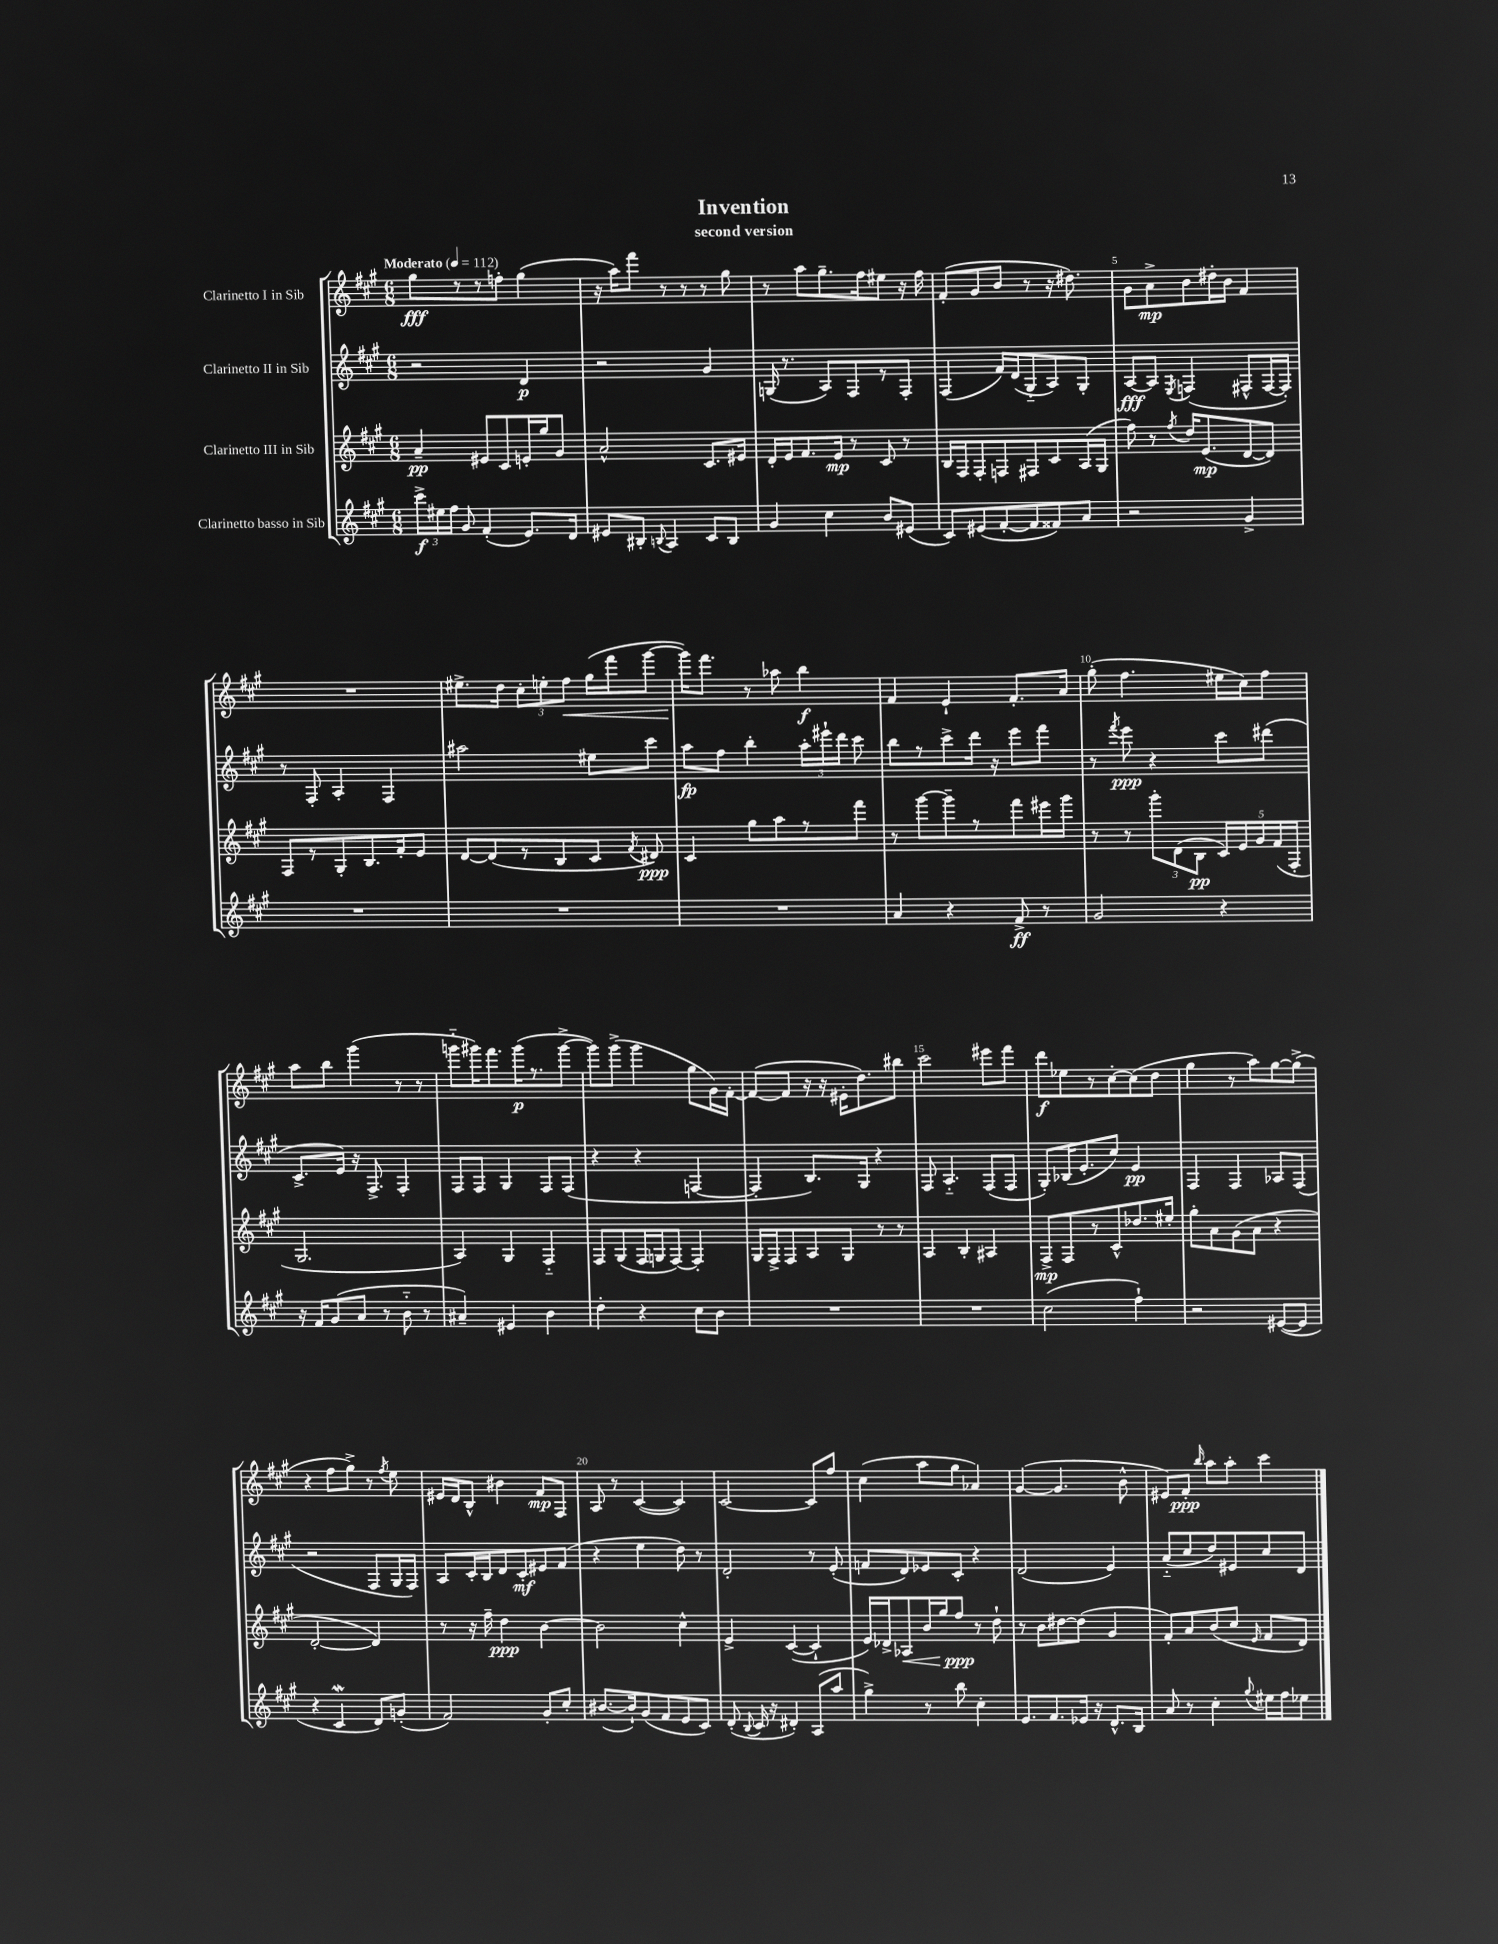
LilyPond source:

\header { title = "Invention" subtitle = "second version" }
<<
\new StaffGroup <<
\new Staff = "s0" \with { instrumentName = "Clarinetto I in Sib" } {
    \clef treble \key a \major \numericTimeSignature \time 6/8 \tempo "Moderato" 4 = 112
    \autoBeamOff gis''8[\fff r8 r8 f''8]-. gis''4( |
    r16 a''16[) fis'''8] r8 r8 r8 gis''8 |
    r8 a''8[ gis''8.-- fis''16 eis''8] r16 fis''16 |
    fis'8[-.( gis'8 b'8] r8 r16 dis''8.) |
    gis'8[ a'8->\mp b'8 dis''16-. b'16] fis'4 |
    R2. |
    eis''8.[-> d''16] \tuplet 3/2 { cis''8[-. e''8-. fis''8]\< } gis''16[( fis'''16 gis'''8]~ |
    gis'''16[\!) fis'''8.] r8 aes''8 b''4\f |
    fis'4 e'4-! fis'8.[-. a'16] |
    gis''8-.( fis''4. eis''16[ cis''16) fis''8] |
    a''8[ b''8] gis'''4( r8 r8 |
    g'''8[-_ gis'''16) fis'''8. gis'''16\p( r8. gis'''8]~-> |
    gis'''8[) gis'''8]->( gis'''4 gis''8[ gis'16) fis'16]~-. |
    fis'8[~( fis'8] r16 r16 eis'16[-. d''8.) bis''8] |
    cis'''2 eis'''8[ fis'''8] |
    d'''8[\f ees''8 r8 cis''8~-. cis''8( d''8] |
    gis''4 r8 a''8[) gis''8~ gis''8]->( |
    r4 fis''8[ gis''8]->) r8 \acciaccatura { fis''8 } e''8 |
    eis'16[ d'16 b8]-^ bis'4 fis'8[\mp fis8] |
    a8 r8 cis'4~( cis'4) |
    cis'2~ cis'8[ fis''8] |
    cis''4( a''8[ gis''8] aes'4) |
    gis'4~( gis'4. b'8-^ |
    eis'8[) fis'8]-.\ppp \grace { b''16 } a''8[ a''8]-. cis'''4 \bar "|." |
}
\new Staff = "s1" \with { instrumentName = "Clarinetto II in Sib" } {
    \clef treble \key a \major \numericTimeSignature \time 6/8
    \autoBeamOff r2 d'4\p |
    r2 gis'4 |
    g16( r8. a8[) fis8 r8 fis8]-. |
    fis4( fis'16[) d'16( gis8-_ a8) gis8]-. |
    a8[~\fff a8] \acciaccatura { e8 } f4( fis8[-^ fis16~ fis16]-.) |
    r8 fis8-. a4-. fis4 |
    ais''2 eis''8[ cis'''8] |
    a''8[\fp fis''8] b''4-. \tuplet 3/2 { a''16[-. eis'''16-! d'''16] } cis'''8 |
    b''8[ r8 cis'''8-> d'''16] r16 e'''8[ fis'''8] |
    r8 \acciaccatura { fis'''8 } e'''8\ppp r4 cis'''8[ dis'''8]( |
    cis'8.[-> e'16]) r16 fis8.-> fis4-. |
    fis8[ fis8] gis4 fis8[ fis8]( |
    r4 r4 f4~ |
    f4-. b8.[) gis16] r4 |
    fis8 a4.-_ fis8[( fis8] |
    gis8[-.) bes16( e'8.-. cis''8]) e'4\pp |
    fis4 fis4 aes8[ fis8]( |
    r2 fis8[ gis16 fis16]) |
    a8[ cis'16-. b16 d'8 cis'8-.\mf eis'8 fis'8]( |
    r4 e''4 d''8) r8 |
    d'2-. r8 e'8-.( |
    f'8[ d'8) ees'8 cis'8]-. r4 |
    d'2( e'4) |
    a'8[-_( cis''8 d''8) eis'8 cis''8 d'8] \bar "|." |
}
\new Staff = "s2" \with { instrumentName = "Clarinetto III in Sib" } {
    \clef treble \key a \major \numericTimeSignature \time 6/8
    \autoBeamOff a'4--\pp eis'8[ cis'8 e'16-. gis''16 gis'8] |
    a'2-^ cis'8.[ eis'16] |
    d'16[-. e'16 fis'8. e'16]\mp r8 cis'8 r8 |
    b16[ fis16 fis8-. f8 fis8 cis'8 a16( gis16] |
    fis''8) r8 \acciaccatura { fis''8 } d''16[ e'8.\mp( d'8~ d'8]) |
    fis8[ r8 gis8-. b8. fis'16-. e'8] |
    d'8[~ d'8( r8 b8 cis'8] \acciaccatura { fis'8 } dis'8\ppp) |
    cis'4 gis''8[ a''8 r8 fis'''8] |
    r8 gis'''8[~ gis'''8-- r8 fis'''8 eis'''16 gis'''16] |
    r8 r8 \tuplet 3/2 { gis'''8[-. d'8( b8]\pp } \tuplet 5/4 { cis'16[) e'16 gis'16 fis'16( fis16]-. } |
    gis2. |
    a4) gis4 fis4-_ |
    fis8[ gis8( fis16 g16 fis8]~) fis4-. |
    gis16[ fis16-> fis8 a8 gis8] r8 r8 |
    a4 b4-. ais4 |
    fis8[->\mp fis8 r8 cis'8-^ des''8. eis''16]-. |
    gis''8[-. a'8 gis'8( a'8] r4 |
    d'2~-. d'4) |
    r8 r16 fis''16-- d''4\ppp b'4~ |
    b'2 cis''4-^ |
    e'4-> cis'4~( cis'4-! |
    e'16[) des'16-> aes8\< b'16 gis''16 fis''8]\ppp\! r8 d''8-! |
    r8 b'8[ dis''8~ dis''8]( gis'4 |
    fis'8[-.) a'8 b'8( cis''8] \grace { e'16 } fis'8[ d'8]) \bar "|." |
}
\new Staff = "s3" \with { instrumentName = "Clarinetto basso in Sib" } {
    \clef treble \key a \major \numericTimeSignature \time 6/8
    \autoBeamOff \tuplet 3/2 { cis'''16[->\f eis''16 fis''16] } gis'8 fis'4-.( e'8.[) d'16] |
    eis'8[ bis8]-. \appoggiatura { b8 } a4 cis'8[ b8] |
    gis'4 cis''4 b'8[ eis'8]( |
    cis'8[) eis'8( fis'8~-. fis'8 fisis'8) a'8] |
    r2 gis'4-> |
    R2. |
    R2. |
    R2. |
    a'4 r4 fis'8->\ff r8 |
    gis'2 r4 |
    r16 fis'16[ gis'8( a'8] r8 b'8-_ r8 |
    ais'4--) eis'4 b'4 |
    d''4-. r4 cis''8[ b'8] |
    R2. |
    R2. |
    cis''2( fis''4-!) |
    r2 eis'8[~( eis'8] |
    r4 cis'4\mordent d'8[) g'8]-.( |
    fis'2) gis'8[-. cis''8]-. |
    bis'8.[~( bis'16-!) gis'8( fis'8 e'8 cis'8]) |
    d'8-.( \appoggiatura { b8 } cis'16 r16 dis'4-.) a8[( a''8] |
    gis''4->) r8 b''8 cis''4-. |
    e'8.[ fis'8. ees'16] r16 d'8.[-^ b16] |
    a'8 r8 cis''4-. \appoggiatura { gis''8 } eis''16[ fis''16 ees''8] \bar "|." |
}
>>
>>
\layout { \context { \Score \override BarNumber.break-visibility = ##(#f #t #t) barNumberVisibility = #(every-nth-bar-number-visible 5) } }
